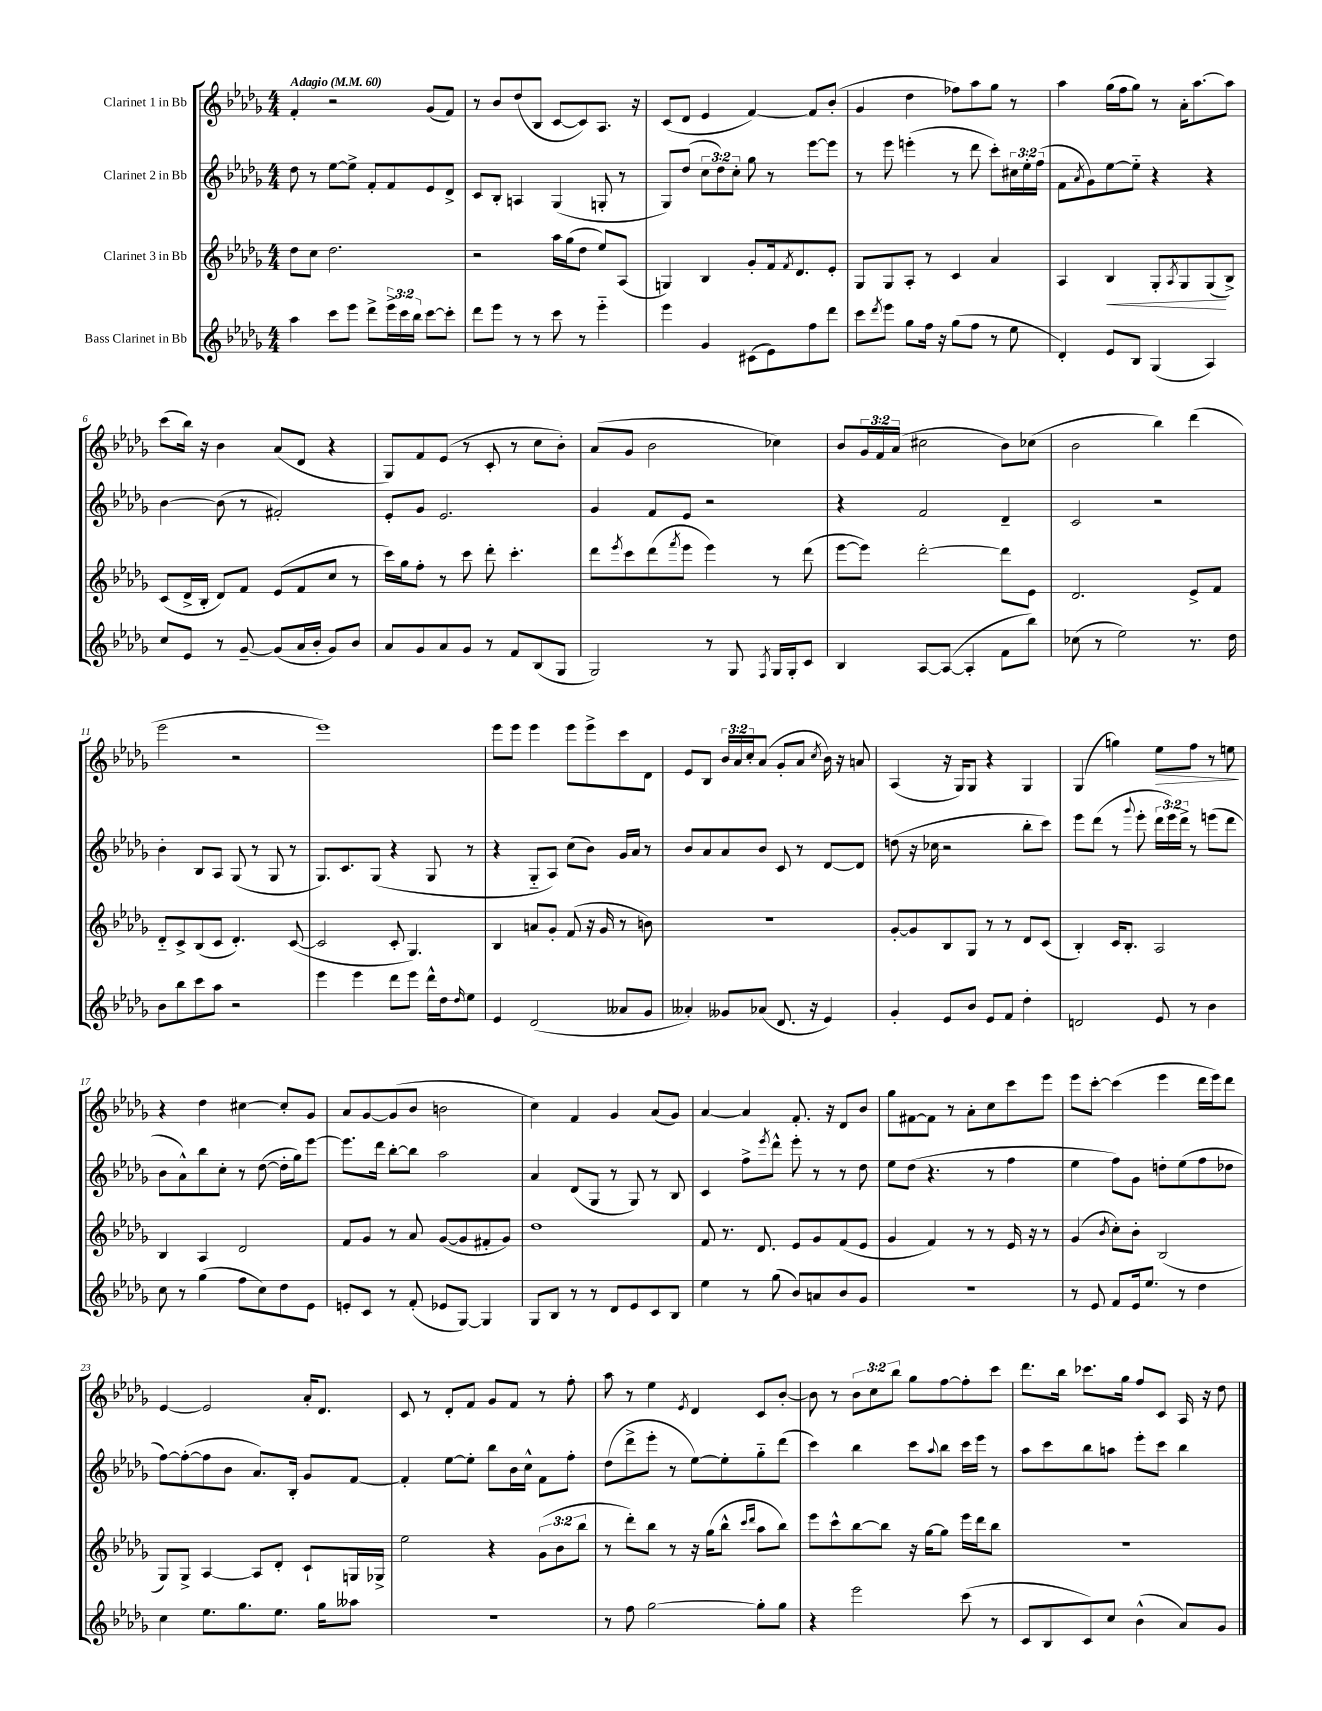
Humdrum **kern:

**kern	**kern	**dynam	**kern	**kern	**dynam
*part4	*part3	*part3	*part2	*part1	*part1
*staff4	*staff3	*staff3	*staff2	*staff1	*staff1
*I"Bass Clarinet in Bb	*I"Clarinet 3 in Bb	*	*I"Clarinet 2 in Bb	*I"Clarinet 1 in Bb	*
*clefG2	*clefG2	*	*clefG2	*clefG2	*
*k[b-e-a-d-g-]	*k[b-e-a-d-g-]	*	*k[b-e-a-d-g-]	*k[b-e-a-d-g-]	*
*M4/4	*M4/4	*	*M4/4	*M4/4	*
*MM60	*MM60	*	*MM60	*MM60	*
=1	=1	=1	=1	=1	=1
!	!	!	!	!LO:TX:a:B:t=Adagio	!
4aa-\	8dd-\L	.	8dd-\	4f'/	.
.	8cc\J	.	8r	.	.
8ccc\L	2.dd-\	.	[8ee-\L	2r	.
8eee-\J	.	.	8ee-^\J]	.	.
8ddd-^\L	.	.	8f'/L	.	.
24eee-^\L	.	.	8f/	.	.
24ccc\	.	.	.	.	.
24bb-\JJ	.	.	.	.	.
[8ccc\L	.	.	8e-/	(8g-/L	.
8ccc'\J]	.	.	8d-^/J	8f/J)	.
=2	=2	=2	=2	=2	=2
8ddd-\L	2r	.	8c/L	8r	.
8eee-\J	.	.	8B-'/J	8b-/L	.
8r	.	.	4An/	(8dd-/	.
8r	.	.	.	8B-/J	.
8ccc\	16aa-\LL	.	(4G-/	[8c/L	.
.	(16gg-\J	.	.	.	.
8r	8dd-\J	.	.	8c/])	.
4eee-\	8ee-/L)	.	8Gn'/	8.A-/J	.
.	(8A-/J	.	8r	.	.
.	.	.	.	16r	.
=3	=3	=3	=3	=3	=3
4eee-\	4Gn/)	.	8G-/L)	(8c/L	.
.	.	.	(8dd-/J	8d-/J	.
4g-/	4B-/	.	12cc\L	4e-/	.
.	.	.	12dd-\)	.	.
.	.	.	12cc'\J	.	.
(8c#X\L	8g-'/L	.	8gg-\	[4f/)	.
8e-\)	16f/k	.	8r	.	.
.	8qf/	.	.	.	.
.	8.d-/	.	.	.	.
8ff\	.	.	[8eee-\L	8f/L]	.
8ddd-\J	8e-'/J	.	8eee-\J]	(8b-'/J	.
=4	=4	=4	=4	=4	=4
8ccc\L	8G-/L	.	8r	4g-/	.
8qddd-/	.	.	.	.	.
8eee-\J	8G-/	.	8eee-\	.	.
8gg-\L	8A-'/J	.	(4eeen'\	4dd-\	.
16ff\Jk	8r	.	.	.	.
16r	.	.	.	.	.
(8gg-\L	4c/	.	8r	8ff-X\L)	.
8ff\J	.	.	8ddd-\	8aa-\	.
8r	4a-/	.	8ccc'\L)	8gg-\J	.
8ee-\	.	.	24cc#X\L	8r	.
.	.	.	24ee-'\	.	.
.	.	.	(24ff\JJ	.	.
=5	=5	=5	=5	=5	=5
4d-'/)	4A-/	.	8f\L	4aa-\	.
.	.	.	8qa-/	.	.
.	.	.	8g-\)	.	.
!	!	!LO:HP:b	!	!	!
8e-/L	4B-/	<	[8ee-\	(16gg-\LL	.
.	.	.	.	16ff\J	.
8B-/J	.	.	8ee-\J]	8gg-\J)	.
(4G-/	8G-'/L	.	4r	8r	.
.	8qA-/	.	.	.	.
.	8G-/	.	.	16a-'\KL	.
.	.	.	.	[8.aa-\	.
4A-/)	(8G-/	.	4r	.	.
.	8B-^/J)	[	.	8aa-\J]	.
!!LO:LB:g=z
=6	=6	=6	=6	=6	=6
8cc/L	(8c/L	.	[4b-\	(8ccc\L	.
8e-/J	16d-^/L	.	.	16bb-\Jk)	.
.	16B-'/JJ	.	.	16r	.
8r	8d-/L)	.	(8b-\]	4b-\	.
[8g-~/	8f/J	.	8r	.	.
(8g-/L]	(8e-/L	.	2f#X'/)	(8a-/L	.
16a-/L	8f/	.	.	8d-/J	.
16b-'/JJ	.	.	.	.	.
8g-/L)	8cc/J	.	.	4r	.
8b-/J	8r	.	.	.	.
=7	=7	=7	=7	=7	=7
8a-/L	16ccc\LL)	.	8e-'/L	8G-/L)	.
.	16gg-\J	.	.	.	.
8g-/	8ff'\J	.	8g-/J	8f/	.
8a-/	8r	.	2.e-/	(8e-/J	.
8g-/J	8ccc\	.	.	8r	.
8r	8ddd-'\	.	.	8c'/	.
8f/L	4.ccc'\	.	.	8r	.
(8B-/	.	.	.	8cc\L	.
8G-/J	.	.	.	8b-'\J)	.
=8	=8	=8	=8	=8	=8
2G-/)	8ddd-\L	.	4g-/	(8a-/L	.
.	8qeee-/	.	.	.	.
.	8ccc\	.	.	8g-/J	.
.	(8ddd-\	.	8f/L	2b-\	.
.	8qfff/	.	.	.	.
.	8eee-\J	.	8e-/J	.	.
8r	4eee-\)	.	2r	.	.
8G-/	.	.	.	.	.
8qF/	.	.	.	.	.
16G-/LL	8r	.	.	4cc-X\)	.
16G-'/J	.	.	.	.	.
8c/J	(8ddd-\	.	.	.	.
=9	=9	=9	=9	=9	=9
4B-/	[8eee-\L	.	4r	8b-/L	.
.	8eee-\J])	.	.	24g-/L	.
.	.	.	.	24f/	.
.	.	.	.	(24a-/JJ	.
[8A-/L	[2ddd-'\	.	2f/	2cc#X\	.
(8A-/J_	.	.	.	.	.
4A-'/]	.	.	.	.	.
8f\L	8ddd-\L]	.	4d-~/	8b-\L)	.
8bb-\J)	8e-\J	.	.	(8cc-X\J	.
=10	=10	=10	=10	=10	=10
(8cc-X\	2.d-/	.	2c/	2b-\	.
8r	.	.	.	.	.
2ee-\)	.	.	.	.	.
.	.	.	2r	4bb-\)	.
8.r	8e-^/L	.	.	(4ddd-\	.
.	8f/J	.	.	.	.
16dd-\	.	.	.	.	.
!!LO:LB:g=z
=11	=11	=11	=11	=11	=11
8b-\L	8d-/L	.	4b-'\	2eee-\	.
8bb-\	8c^/	.	.	.	.
8ccc\	(8B-/	.	8B-/L	.	.
8aa-\J	8c/J	.	8A-/J	.	.
2r	4.d-'/)	.	(8G-/	2r	.
.	.	.	8r	.	.
.	.	.	8G-/	.	.
.	([8c/	.	8r	.	.
=12	=12	=12	=12	=12	=12
4eee-\	2c/]	.	8.G-/L)	1eee-)	.
.	.	.	8.c/	.	.
4eee-\	.	.	.	.	.
.	.	.	(8G-/J	.	.
8ddd-\L	8c'/	.	4r	.	.
8eee-\J	4.G-/)	.	.	.	.
16ddd-^^\LL	.	.	8G-/	.	.
16dd-\J	.	.	.	.	.
16qqdd-/	.	.	.	.	.
8ee-\J	.	.	8r	.	.
=13	=13	=13	=13	=13	=13
4e-/	4B-/	.	4r	8eee-\L	.
.	.	.	.	8eee-\J	.
(2d-/	8an/L	.	8G-/L	4eee-\	.
.	8g-'/J	.	8A-/J)	.	.
.	(8f/	.	(8cc\L	8eee-\L	.
.	16r	.	8b-\J)	8eee-^\	.
.	16g-/	.	.	.	.
8a--X/L	8r	.	16g-/LL	8ccc\	.
.	.	.	16a-/JJ	.	.
8g-/J	8bn\)	.	8r	8d-\J	.
=14	=14	=14	=14	=14	=14
4a--X'/)	1r	.	8b-/L	8e-/L	.
.	.	.	8a-/	8B-/J	.
8g--X/L	.	.	8a-/	24b-/LL	.
.	.	.	.	24a-/	.
.	.	.	.	24cc'/J	.
(8a-X/J	.	.	8b-/J	(8a-/J	.
8.d-/	.	.	8c/	8g-'/L	.
.	.	.	8r	8a-/J	.
16r	.	.	.	.	.
.	.	.	.	8qcc/	.
4e-/)	.	.	[8d-/L	16b-\)	.
.	.	.	.	16r	.
.	.	.	8d-/J]	8an/	.
=15	=15	=15	=15	=15	=15
4g-'/	[8g-'/L	.	(8ddn\	(4A-/	.
.	8g-/]	.	16r	.	.
.	.	.	16cc-X\	.	.
8e-/L	8B-/	.	2r	16r	.
.	.	.	.	16G-/KL)	.
8b-/J	8G-/J	.	.	8G-/J	.
8e-/L	8r	.	.	4r	.
8f/J	8r	.	.	.	.
4dd-'\	8d-/L	.	8bb-'\L	4G-/	.
.	(8c/J	.	8ccc\J)	.	.
=16	=16	=16	=16	=16	=16
2dn/	4B-'/)	.	8eee-\L	(4G-/	.
.	.	.	(8ddd-\J	.	.
.	16c/KL	.	8r	4ggn\)	.
.	8.B-'/J	.	.	.	.
.	.	.	8qqggg-/	.	.
.	.	.	8eee-'\	.	.
!	!	!	!	!	!LO:HP:b
8e-/	2A-/	.	24ddd-\LL	8ee-\L	>
.	.	.	24eee-\)	.	.
.	.	.	24ddd-^\JJ	.	.
8r	.	.	8r	8ff\J	.
4b-\	.	.	(8eeen\L	8r	.
.	.	.	8ddd-\J	8een\	.
.	.	.	.	.	]
!!LO:LB:g=z
=17	=17	=17	=17	=17	=17
8cc\	4B-/	.	8b-\L	4r	.
8r	.	.	8a-^^\)	.	.
(4gg-\	4A-/	.	8bb-\	4dd-\	.
.	.	.	8cc'\J	.	.
8ff\L	2d-/	.	8r	[4cc#X\	.
8cc\)	.	.	([8dd-\	.	.
8dd-\	.	.	16dd-'\LL]	8cc#'/L]	.
.	.	.	16gg-\J)	.	.
8e-\J	.	.	[8eee-\J	8g-/J	.
=18	=18	=18	=18	=18	=18
8en'/L	8f/L	.	8.eee-\L]	8a-/L	.
8c/J	8g-/J	.	.	[8g-/	.
.	.	.	16ddd-\Jk	.	.
8r	8r	.	[8bb-'\L	(8g-/]	.
(8f'/	8a-/	.	8bb-\J]	8b-/J	.
8e-X/L	([8g-/L	.	2aa-\	2bn\	.
[8G-/J)	8g-/]	.	.	.	.
4G-/]	8f#X'/	.	.	.	.
.	8g-/J)	.	.	.	.
=19	=19	=19	=19	=19	=19
8G-/L	1dd-	.	4a-/	4cc\)	.
8B-/J	.	.	.	.	.
8r	.	.	(8d-/L	4f/	.
8r	.	.	8G-/J	.	.
8d-/L	.	.	8r	4g-/	.
8e-/	.	.	8G-/)	.	.
8c/	.	.	8r	(8a-/L	.
8B-/J	.	.	8B-/	8g-/J)	.
=20	=20	=20	=20	=20	=20
4ee-\	8f/	.	4c/	[4a-/	.
.	8.r	.	.	.	.
8r	.	.	8ff^\L	4a-/]	.
.	8.d-/	.	.	.	.
.	.	.	8qeee-/	.	.
(8gg-\	.	.	8ddd-^^\J	.	.
8b-/L)	8e-/L	.	8eee-'\	8.f'/	.
8an/	8g-/	.	8r	.	.
.	.	.	.	16r	.
8b-/	(8f/	.	8r	8d-/L	.
8g-/J	8e-/J	.	8dd-\	8b-/J	.
=21	=21	=21	=21	=21	=21
1r	4g-/	.	8ee-\L	8gg-\L	.
.	.	.	(8dd-\J	[8f#X\	.
.	4f/)	.	4.r	8f#\J]	.
.	.	.	.	8r	.
.	8r	.	.	8a-'\L	.
.	8r	.	8r	8cc\	.
.	16e-/	.	4ff\	8ccc\	.
.	16r	.	.	.	.
.	8r	.	.	8eee-\J	.
=22	=22	=22	=22	=22	=22
8r	(4g-/	.	4ee-\	8eee-\L	.
8e-/	.	.	.	[8ccc'\J	.
.	8qb-/	.	.	.	.
8f/L	8cc'\L)	.	8ff\L)	(4ccc\]	.
16e-/k	8b-'\J	.	8g-\J	.	.
8.ee-/J	.	.	.	.	.
.	(2B-/	.	8ddn'\L	4eee-\	.
8r	.	.	(8ee-\	.	.
4dd-\	.	.	8ff\	16ddd-\LL	.
.	.	.	.	16eee-\J)	.
.	.	.	8dd-X\J	8ddd-\J	.
!!LO:LB:g=z
=23	=23	=23	=23	=23	=23
4cc\	8G-/L)	.	[8ff\L)	[4e-/	.
.	8G-^/J	.	(8ff'\_	.	.
8.ee-\L	[4A-/	.	8ff\]	2e-/]	.
.	.	.	8b-\J	.	.
8.gg-\	.	.	.	.	.
.	8A-/L]	.	8.a-/L)	.	.
8.ee-\J	8d-'/J	.	.	.	.
.	.	.	16B-'/Jk	.	.
.	8c`/L	.	8g-/L	16a-'/KL	.
16gg-\KL	.	.	.	8.d-/J	.
8aa--X\J	16Gn/L	.	[8f/J	.	.
.	16G-X^/JJ	.	.	.	.
=24	=24	=24	=24	=24	=24
1r	2ee-\	.	4f'/]	8c/	.
.	.	.	.	8r	.
.	.	.	[8ee-\L	8d-'/L	.
.	.	.	8ee-'\J]	8f/J	.
.	4r	.	8bb-\L	8g-/L	.
.	.	.	16b-\L	8f/J	.
.	.	.	16cc^^\JJ	.	.
.	(12g-\L	.	8f\L	8r	.
.	12b-\	.	.	.	.
.	.	.	8ff'\J	8ff'\	.
.	12bb-\J	.	.	.	.
=25	=25	=25	=25	=25	=25
8r	8r	.	(8dd-\L	8aa-\	.
8ff\	8ddd-'\L)	.	8ddd-^\	8r	.
[2gg-\	8bb-\J	.	8eee-'\J	4ee-\	.
.	8r	.	8r	.	.
.	.	.	.	8qe-/	.
.	16r	.	[8ee-\L)	4d-/	.
.	(16gg-\KL	.	.	.	.
.	8bb-^^\J	.	8ee-'\]	.	.
.	16qqccc/LL	.	.	.	.
.	16qqddd-/JJ	.	.	.	.
8gg-'\L]	8aa-\L	.	8gg-\	8c/L	.
8gg-\J	8bb-\J)	.	(8ddd-\J	[8b-'/J	.
=26	=26	=26	=26	=26	=26
4r	8eee-\L	.	4ccc\)	8b-\]	.
.	8ccc^^\	.	.	8r	.
2eee-\	[8bb-\	.	4bb-\	12b-\L	.
.	.	.	.	12cc\	.
.	8bb-\J]	.	.	.	.
.	.	.	.	12bb-\J	.
.	16r	.	8ccc\L	8gg-\L	.
.	[16gg-\KL	.	.	.	.
.	.	.	8qqaa-/	.	.
.	8gg-\J]	.	8bb-\J	[8ff\	.
(8ccc\	16eee-\LL	.	16ccc\LL	8ff'\]	.
.	16ddd-\J	.	16eee-\JJ	.	.
8r	8bb-\J	.	8r	8ccc\J	.
=27	=27	=27	=27	=27	=27
8c/L	1r	.	8aa-\L	8.ddd-\L	.
8B-/	.	.	8ccc\	.	.
.	.	.	.	16bb-\Jk	.
8c/)	.	.	8bb-\	8.ccc-X\L	.
8cc/J	.	.	8aan\J	.	.
.	.	.	.	16gg-\Jk	.
(4b-^^\	.	.	8eee-'\L	8ff/L	.
.	.	.	8ccc\J	8c/J	.
8a-/L)	.	.	4bb-\	16A-/	.
.	.	.	.	16r	.
8g-/J	.	.	.	8dd-\	.
==	==	==	==	==	==
*-	*-	*-	*-	*-	*-
